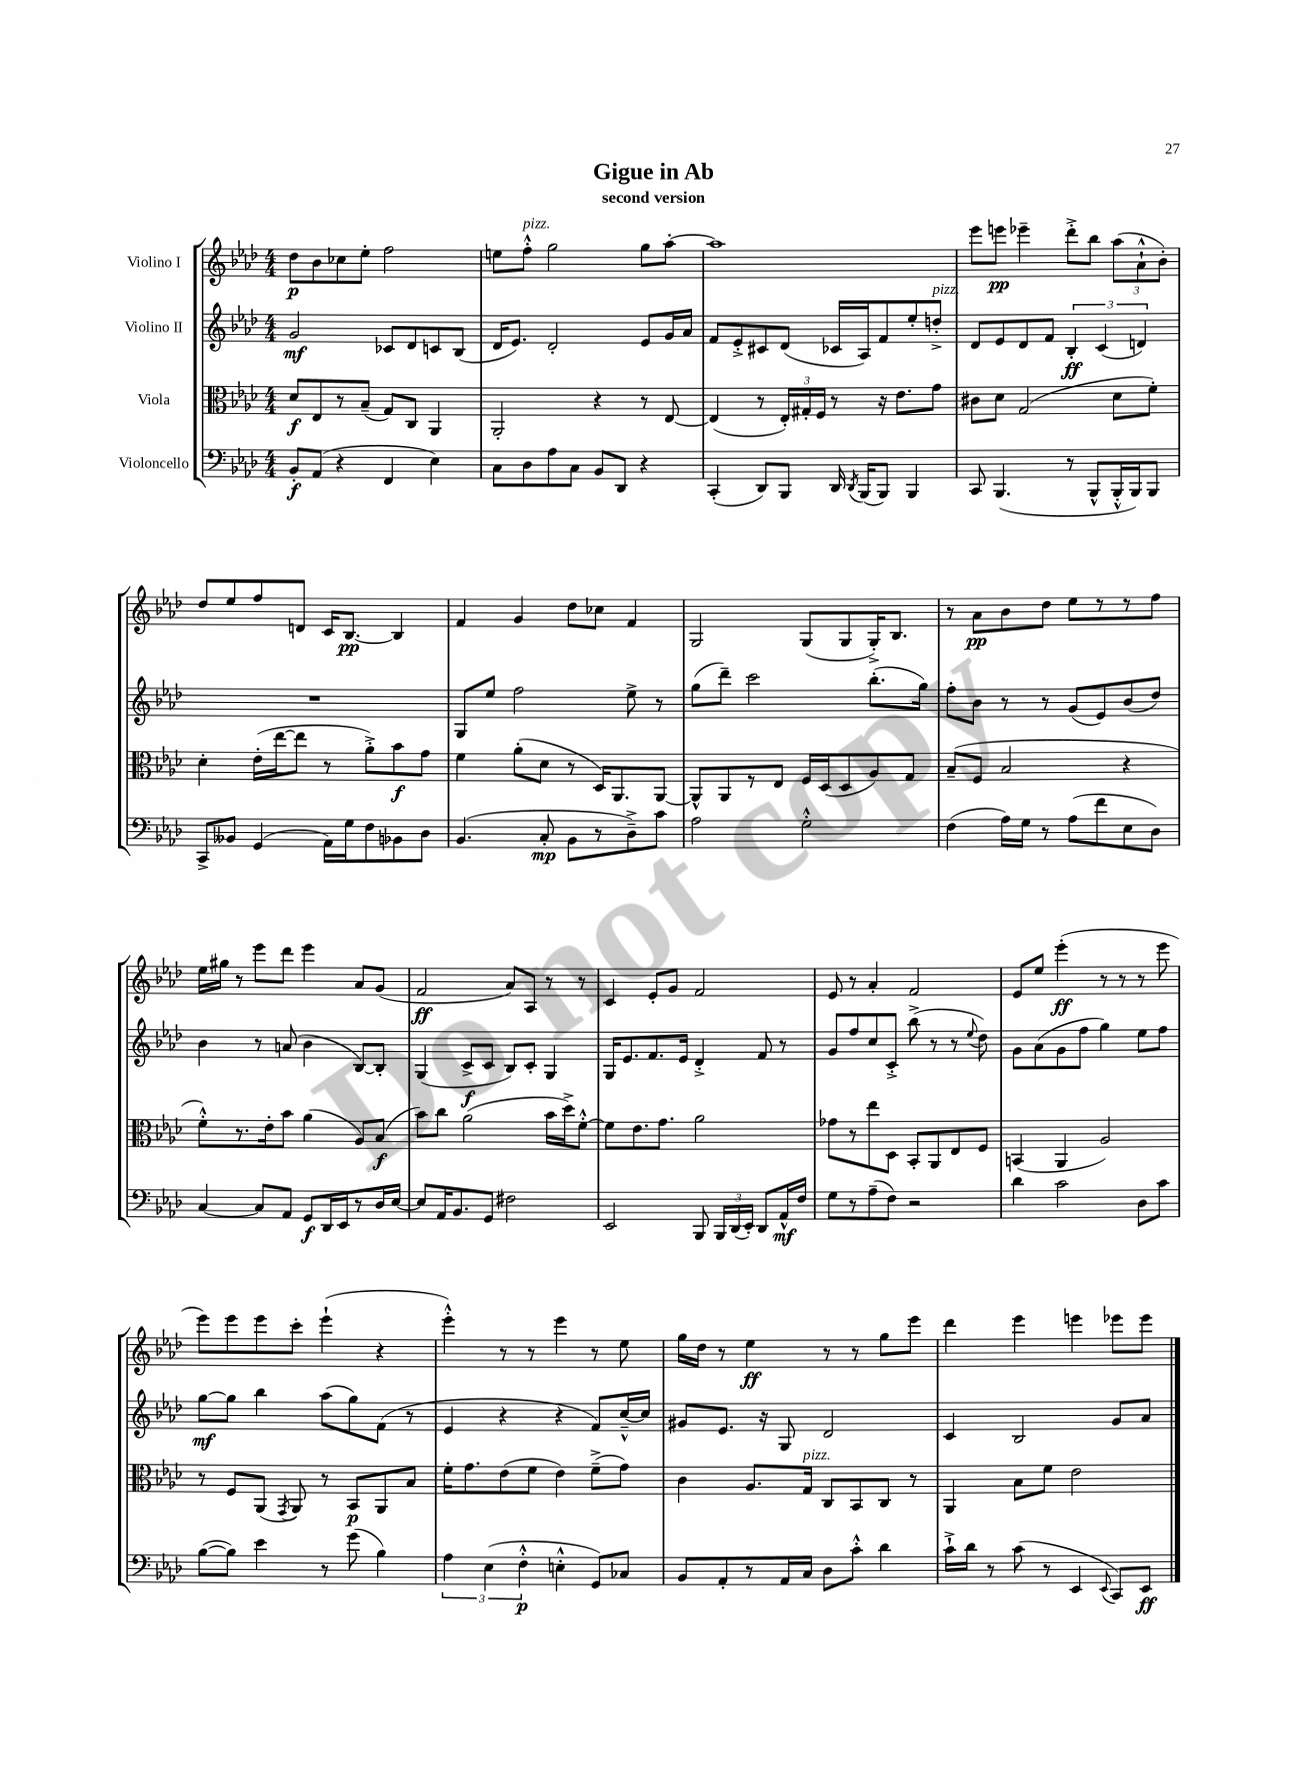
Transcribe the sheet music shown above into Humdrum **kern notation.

**kern	**kern	**kern	**kern
*staff4	*staff3	*staff2	*staff1
*clefF4	*clefC3	*clefG2	*clefG2
*k[b-e-a-d-]	*k[b-e-a-d-]	*k[b-e-a-d-]	*k[b-e-a-d-]
*M4/4	*M4/4	*M4/4	*M4/4
8BB-'/L	8d-/L	2g/	8dd-\L
(8AA-/J	8E-/	.	8b-\
4r	8r	.	8cc-\
.	(8B-~/J	.	8ee-'\J
4FF/	8G/L)	8c-/L	2ff\
.	8C/J	8d-/	.
4E-\)	4AA-/	8c/	.
.	.	(8B-/J	.
=	=	=	=
8C\L	2AA-'/	16d-/LK	8ee\L
.	.	8.e-/J)	.
8D-\	.	.	8ff'^^\J
8A-\	.	2d-'/	2gg\
8C\J	.	.	.
8BB-/L	4r	.	.
8DD-/J	.	.	.
4r	8r	8e-/L	8gg\L
.	[8E-/	16g/L	[8aa-'\J
.	.	16a-/JJ	.
=	=	=	=
(4CC'/	(4E-/]	8f/L	1aa-]
.	.	8e-'^/	.
8DD-/L)	8r	8c#/	.
8BBB-/J	24E-'/LL)	(8d-/J	.
.	24G#'/	.	.
.	24F/JJ	.	.
16DD-/	8r	16c-/LL	.
8qDD-/	.	.	.
(16BBB-/LK	.	16A-/J)	.
8BBB-/J)	16r	8f/	.
.	8.e-\L	.	.
4BBB-/	.	8ee-'/	.
.	8g\J	8dd'^/J	.
=	=	=	=
8CC/	8c#\L	8d-/L	8eee-\L
(4.BBB-/	8d-\J	8e-/	8eee\J
.	(2G/	8d-/	4eee-~\
.	.	8f/J	.
8r	.	6B-'/	8ddd-'^\L
8BBB-^^/L	.	.	8bb-\J
.	.	(6c/	.
16BBB-'^^/L	8d-\L	.	(12aa-\L
16BBB-/J)	.	.	.
.	.	6d/)	12a-`^^\
8BBB-/J	8f'\J)	.	.
.	.	.	12b-'\J)
=	=	=	=
8CC^/L	4d-'\	1r	8dd-/L
8BB--/J	.	.	8ee-/
(4GG/	(16e-'\LL	.	8ff/
.	[16ee-\J	.	.
.	8ee-\]J	.	8d/J
16AA-\LL)	8r	.	16c/LK
16G\J	.	.	[8.B-/J
8F\	8a-'^\L)	.	.
8BB-\	8b-\	.	4B-/]
8D-\J	8g\J	.	.
=	=	=	=
(4.BB-/	4f\	8G/L	4f/
.	.	8ee-/J	.
.	(8a-'\L	2ff\	4g/
8C'/	8d-\J	.	.
8BB-\L	8r	.	8dd-\L
8r	16D-/LK)	.	8cc-\J
.	8.AA-/	.	.
8D-~^\)	.	8ee-^\	4f/
8c\J	[8AA-/J	8r	.
=	=	=	=
2A-\	8AA-^^/]L	(8gg\L	2G/
.	8AA-/	8ddd-~\J)	.
.	8r	2ccc\	.
.	8E-/J	.	.
2G'^^\	16F/LL	.	(8G/L
.	(16D-/J	.	.
.	8D-/	.	8G/
.	8A-/)	(8.bb-'\L	16G'^/K)
.	.	.	8.B-/J
.	8G/J	.	.
.	.	16gg\Jk)	.
=	=	=	=
(4F\	(8B-~/L	8ff'\L	8r
.	8F/J	8b-\J	8a-\L
16A-\LL)	2B-/	8r	8b-\
16G\JJ	.	.	.
8r	.	8r	8dd-\J
(8A-\L	.	(8g/L	8ee-\L
8f\	.	8e-/)	8r
8E-\	4r	(8b-/	8r
8D-\J)	.	8dd-/J)	8ff\J
=	=	=	=
[4C/	8f'^^\L)	4b-\	16ee-\LL
.	.	.	16gg#\JJ
.	8.r	.	8r
8C/]L	.	8r	8eee-\L
.	16e-'\k	.	.
8AA-/J	8b-\J	(8a/	8ddd-\J
8GG/L	(4a-\	4b-\	4eee-\
16DD-/L	.	.	.
16EE-/J	.	.	.
8r	8A-/L)	[8B-/L)	8a-/L
16D-/L	(8B-/J	8B-'/]J	(8g/J
[16E-/JJ	.	.	.
=	=	=	=
8E-/]L	8b-\L)	(4G/	2f/
16AA-/K	8cc\J	.	.
8.BB-/	.	.	.
.	(2a-\	8c^/L	.
8GG/J	.	8c/J	.
2F#\	.	8B-/L)	8a-/L)
.	.	8c'/J	8A-/J
.	16b-\LL	4G/	8r
.	16dd-^\J)	.	.
.	[8f'^^\J	.	8r
=	=	=	=
2EE-/	8f\]L	16G/LK	4c/
.	.	8.e-/	.
.	8.e-\	.	.
.	.	8.f/	8e-'/L
.	8.g\J	.	.
.	.	.	8g/J
.	.	16e-/Jk	.
8BBB-/	2a-\	4d-'^/	2f/
24BBB-/LL	.	.	.
(24DD-/	.	.	.
24EE-'/JJ)	.	.	.
8DD-/L	.	8f/	.
16AA-^^/L	.	8r	.
16F/JJ	.	.	.
=	=	=	=
8G\L	8g-\L	8g/L	8e-/
8r	8r	8ff/	8r
(8A-~\	8ee-\	8cc/	4a-'/
8F\J)	8D-\J	8c'^/J	.
2r	8BB-'/L	(8bb-^\	2f/
.	8AA-/	8r	.
.	8E-/	8r	.
.	.	8qqee-/	.
.	8F/J	8dd-\)	.
=	=	=	=
4d-\	(4BB/	8g\L	8e-/L
.	.	(8a-\	8ee-/J
2c\	4AA-/	8g\	(4eee-'\
.	.	8ff\J	.
.	2A-/)	4gg\)	8r
.	.	.	8r
8D-\L	.	8ee-\L	8r
8c\J	.	8ff\J	8eee-\
=	=	=	=
([8B-\L	8r	[8gg\L	8eee-\L)
8B-\]J)	8F/L	8gg\]J	8eee-\
4e-\	(8AA-/J	4bb-\	8eee-\
.	8qGG/	.	.
.	8AA-/)	.	8ccc'\J
8r	8r	(8aa-\L	(4eee-`\
(8g\	8BB-/L	8gg\)	.
4B-\)	8AA-/	(8f\J	4r
.	8B-/J	8r	.
=	=	=	=
6A-\	16f'\LK	4e-/	4eee-'^^\)
.	8.g\	.	.
(6E-\	.	.	.
.	(8e-\	4r	8r
6F'^^\	.	.	.
.	8f\J	.	8r
4E'^^\	4e-\)	4r	4eee-\
8GG/L)	(8f~^\L	8f/L)	8r
8C-/J	8g\J)	[16cc~^^/L	8ee-\
.	.	16cc/]JJ	.
=	=	=	=
8BB-/L	4c\	8g#/L	16gg\LL
.	.	.	16dd-\JJ
8AA-'/	.	8.e-/J	8r
8r	8.A-/L	.	4ee-\
.	.	16r	.
16AA-/L	.	8G/	.
16C/JJ	16G/Jk	.	.
8D-\L	8C/L	2d-/	8r
8c'^^\J	8BB-/	.	8r
4d-\	8C/J	.	8gg\L
.	8r	.	8eee-\J
=	=	=	=
16c`^\LL	4AA-/	4c/	4ddd-\
16d-\JJ	.	.	.
8r	.	.	.
(8c\	8B-\L	2B-/	4eee-\
8r	8f\J	.	.
4EE-/	2e-\	.	4eee\
8qqEE-/	.	.	.
8CC/L)	.	8g/L	8eee-\L
8EE-/J	.	8a-/J	8eee-\J
==	==	==	==
*-	*-	*-	*-
